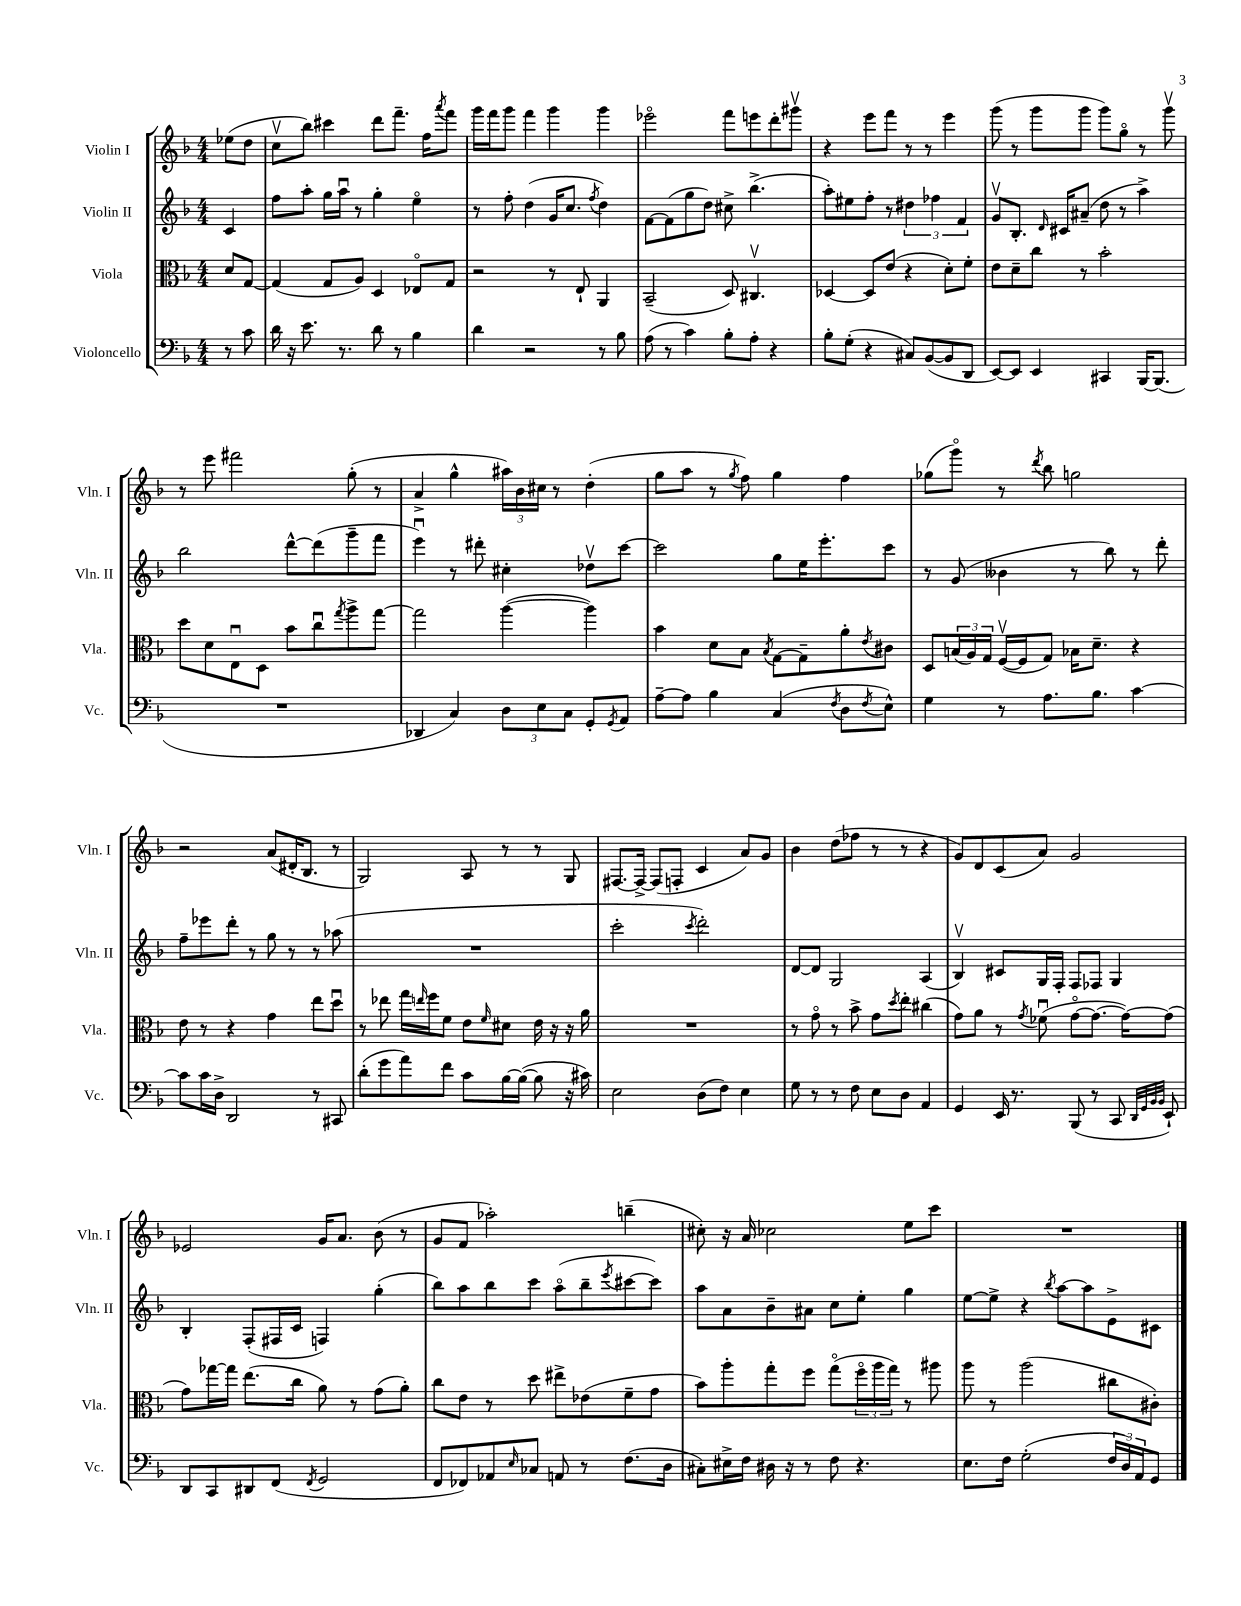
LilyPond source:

<<
\new StaffGroup <<
\new Staff = "s0" \with { instrumentName = "Violin I" shortInstrumentName = "Vln. I" } {
    \clef treble \key f \major \numericTimeSignature \time 4/4 \partial 4
    ees''8( d''8 |
    c''8\upbow bes''8) cis'''4 d'''8 f'''8.-- f''16 \acciaccatura { a'''8 } f'''8 |
    g'''16 f'''16 g'''8 f'''4 g'''4 g'''4 |
    ees'''2\flageolet f'''8 e'''8 d'''8-. gis'''8\upbow |
    r4 e'''8 f'''8 r8 r8 e'''4 |
    g'''8( r8 g'''8 g'''8 g'''8) g''8\flageolet r8 g'''8\upbow |
    r8 e'''8 fis'''2 g''8-.( r8 |
    a'4-> g''4-^ \tuplet 3/2 { ais''16) bes'16 cis''16 } r8 d''4-.( |
    g''8 a''8 r8 \acciaccatura { g''8 } f''8) g''4 f''4 |
    ges''8( g'''8\flageolet) r8 \acciaccatura { d'''8 } bes''8 g''2 |
    r2 a'8( dis'16-. bes8. r8 |
    g2) a8 r8 r8 g8 |
    fis8.~ fis16~-> fis8( f8-. c'4 a'8) g'8 |
    bes'4 d''8( fes''8 r8 r8 r4 |
    g'8) d'8 c'8( a'8) g'2 |
    ees'2 g'16 a'8. bes'8( r8 |
    g'8 f'8 aes''2-.) b''4--( |
    cis''8-.) r16 a'16 ces''2 e''8 c'''8 |
    R1 \bar "|." |
}
\new Staff = "s1" \with { instrumentName = "Violin II" shortInstrumentName = "Vln. II" } {
    \clef treble \key f \major \numericTimeSignature \time 4/4 \partial 4
    c'4 |
    f''8 a''8-. g''16 a''16\downbow r8 g''4-. e''4\flageolet |
    r8 f''8-. d''4( g'16 c''8. \acciaccatura { f''8 } d''4) |
    f'8~ f'8( g''8 d''8) cis''8-> bes''4.->( |
    a''8-.) eis''8 f''8-. r8 \tuplet 3/2 { dis''4 fes''4 f'4 } |
    g'8\upbow bes8.-. \grace { d'16 } cis'16 ais'8--( d''8 r8 a''4->) |
    bes''2 d'''8~-^ d'''8( g'''8-- f'''8 |
    e'''4\downbow) r8 dis'''8-. cis''4-. des''8\upbow c'''8~ |
    c'''2 g''8 e''16 e'''8.-. c'''8 |
    r8 g'8( beses'4 r8 bes''8) r8 d'''8-. |
    f''8-- ees'''8 d'''8-. r8 g''8 r8 r8 aes''8( |
    R1 |
    c'''2-. \acciaccatura { c'''8 } d'''2-.) |
    d'8~ d'8 g2 a4( |
    bes4\upbow) cis'8 g16 f16-. f8 fes8 g4 |
    bes4-. f8-.( fis16 c'16 f4) g''4-.( |
    bes''8) a''8 bes''8 c'''8 a''8\flageolet( bes''8-- \acciaccatura { e'''8 } cis'''8~ cis'''8) |
    a''8 a'8 bes'8-- ais'8 c''8 e''8-. g''4 |
    e''8~ e''8-> r4 \acciaccatura { bes''8 } a''8~ a''8 e'8-> cis'8 \bar "|." |
}
\new Staff = "s2" \with { instrumentName = "Viola" shortInstrumentName = "Vla." } {
    \clef alto \key f \major \numericTimeSignature \time 4/4 \partial 4
    d'8 g8~ |
    g4( g8 a8) d4 ees8\flageolet g8 |
    r2 r8 e8-! a,4 |
    bes,2--( d8) cis4.\upbow |
    des4~ des8 e'8( r4 d'8-.) f'8-. |
    e'8 d'8-- c''8 r8 bes'2-. |
    d''8 d'8 e8\downbow d8 bes'8 c''8\downbow \acciaccatura { g''8 } a''8-> g''8~ |
    g''2 a''4~( a''4) |
    bes'4 d'8 bes8 \acciaccatura { bes8 } g8~ g8-- a'8-. \acciaccatura { e'8 } cis'8 |
    d8 \tuplet 3/2 { b16( a16) g16 } f16~\upbow( f16 g8) bes16 d'8.-- r4 |
    e'8 r8 r4 g'4 e''8 d''8\downbow |
    r8 ees''8 g''16 \grace { e''16 } f''16 f'8 e'8 \grace { f'16 } dis'8 e'16 r16 r16 a'16 |
    R1 |
    r8 g'8\flageolet r8 bes'8-> g'8 \acciaccatura { d''8 } e''8-. cis''4( |
    g'8) a'8 r8 \acciaccatura { g'8 } fes'8\downbow( g'8~\flageolet g'8.~ g'16~) g'8( |
    g'8) ges''16~ ges''16 e''8.( c''16 a'8) r8 g'8( a'8-.) |
    c''8 e'8 r8 d''8 eis''8-> ees'8( f'8-- g'8 |
    bes'8) a''8-. g''8-. f''8 g''8\flageolet( \tuplet 3/2 { f''16\flageolet a''16 g''16) } r8 ais''8 |
    a''8 r8 a''2( cis''8 cis'8-.) \bar "|." |
}
\new Staff = "s3" \with { instrumentName = "Violoncello" shortInstrumentName = "Vc." } {
    \clef bass \key f \major \numericTimeSignature \time 4/4 \partial 4
    r8 c'8 |
    d'16 r16 e'8. r8. d'8 r8 bes4 |
    d'4 r2 r8 bes8 |
    a8( r8 c'4) bes8-. a8-. r4 |
    bes8-. g8-.( r4 cis8) bes,8~( bes,8 d,8 |
    e,8~) e,8 e,4 cis,4 bes,,16~ bes,,8.( |
    R1 |
    des,4 c4) \tuplet 3/2 { d8 e8 c8 } g,8-. \acciaccatura { g,8 } a,8 |
    a8~-- a8 bes4 c4( \acciaccatura { f8 } d8 \acciaccatura { f8 } e8-^) |
    g4 r8 a8. bes8. c'4~ |
    c'8 c'16 d16-> d,2 r8 cis,8 |
    d'8-.( g'8 a'8) f'8 c'8 bes16~ bes16~( bes8 r16 cis'16) |
    e2 d8( f8) e4 |
    g8 r8 r8 f8 e8 d8 a,4 |
    g,4 e,16 r8. bes,,8( r8 c,8 \grace { d,32 g,32 bes,32 bes,32 } e,8-!) |
    d,8 c,8 dis,8 f,8( \acciaccatura { f,8 } g,2 |
    f,8 fes,8) aes,8 \grace { e16 } ces8 a,8 r8 f8.( d16 |
    cis8-.) eis16-> f16 dis16 r16 r8 f8 r4. |
    e8. f16 g2-.( \tuplet 3/2 { f16 d16) a,16 } g,8 \bar "|." |
}
>>
>>
\layout { \context { \Score \remove "Bar_number_engraver" } }
